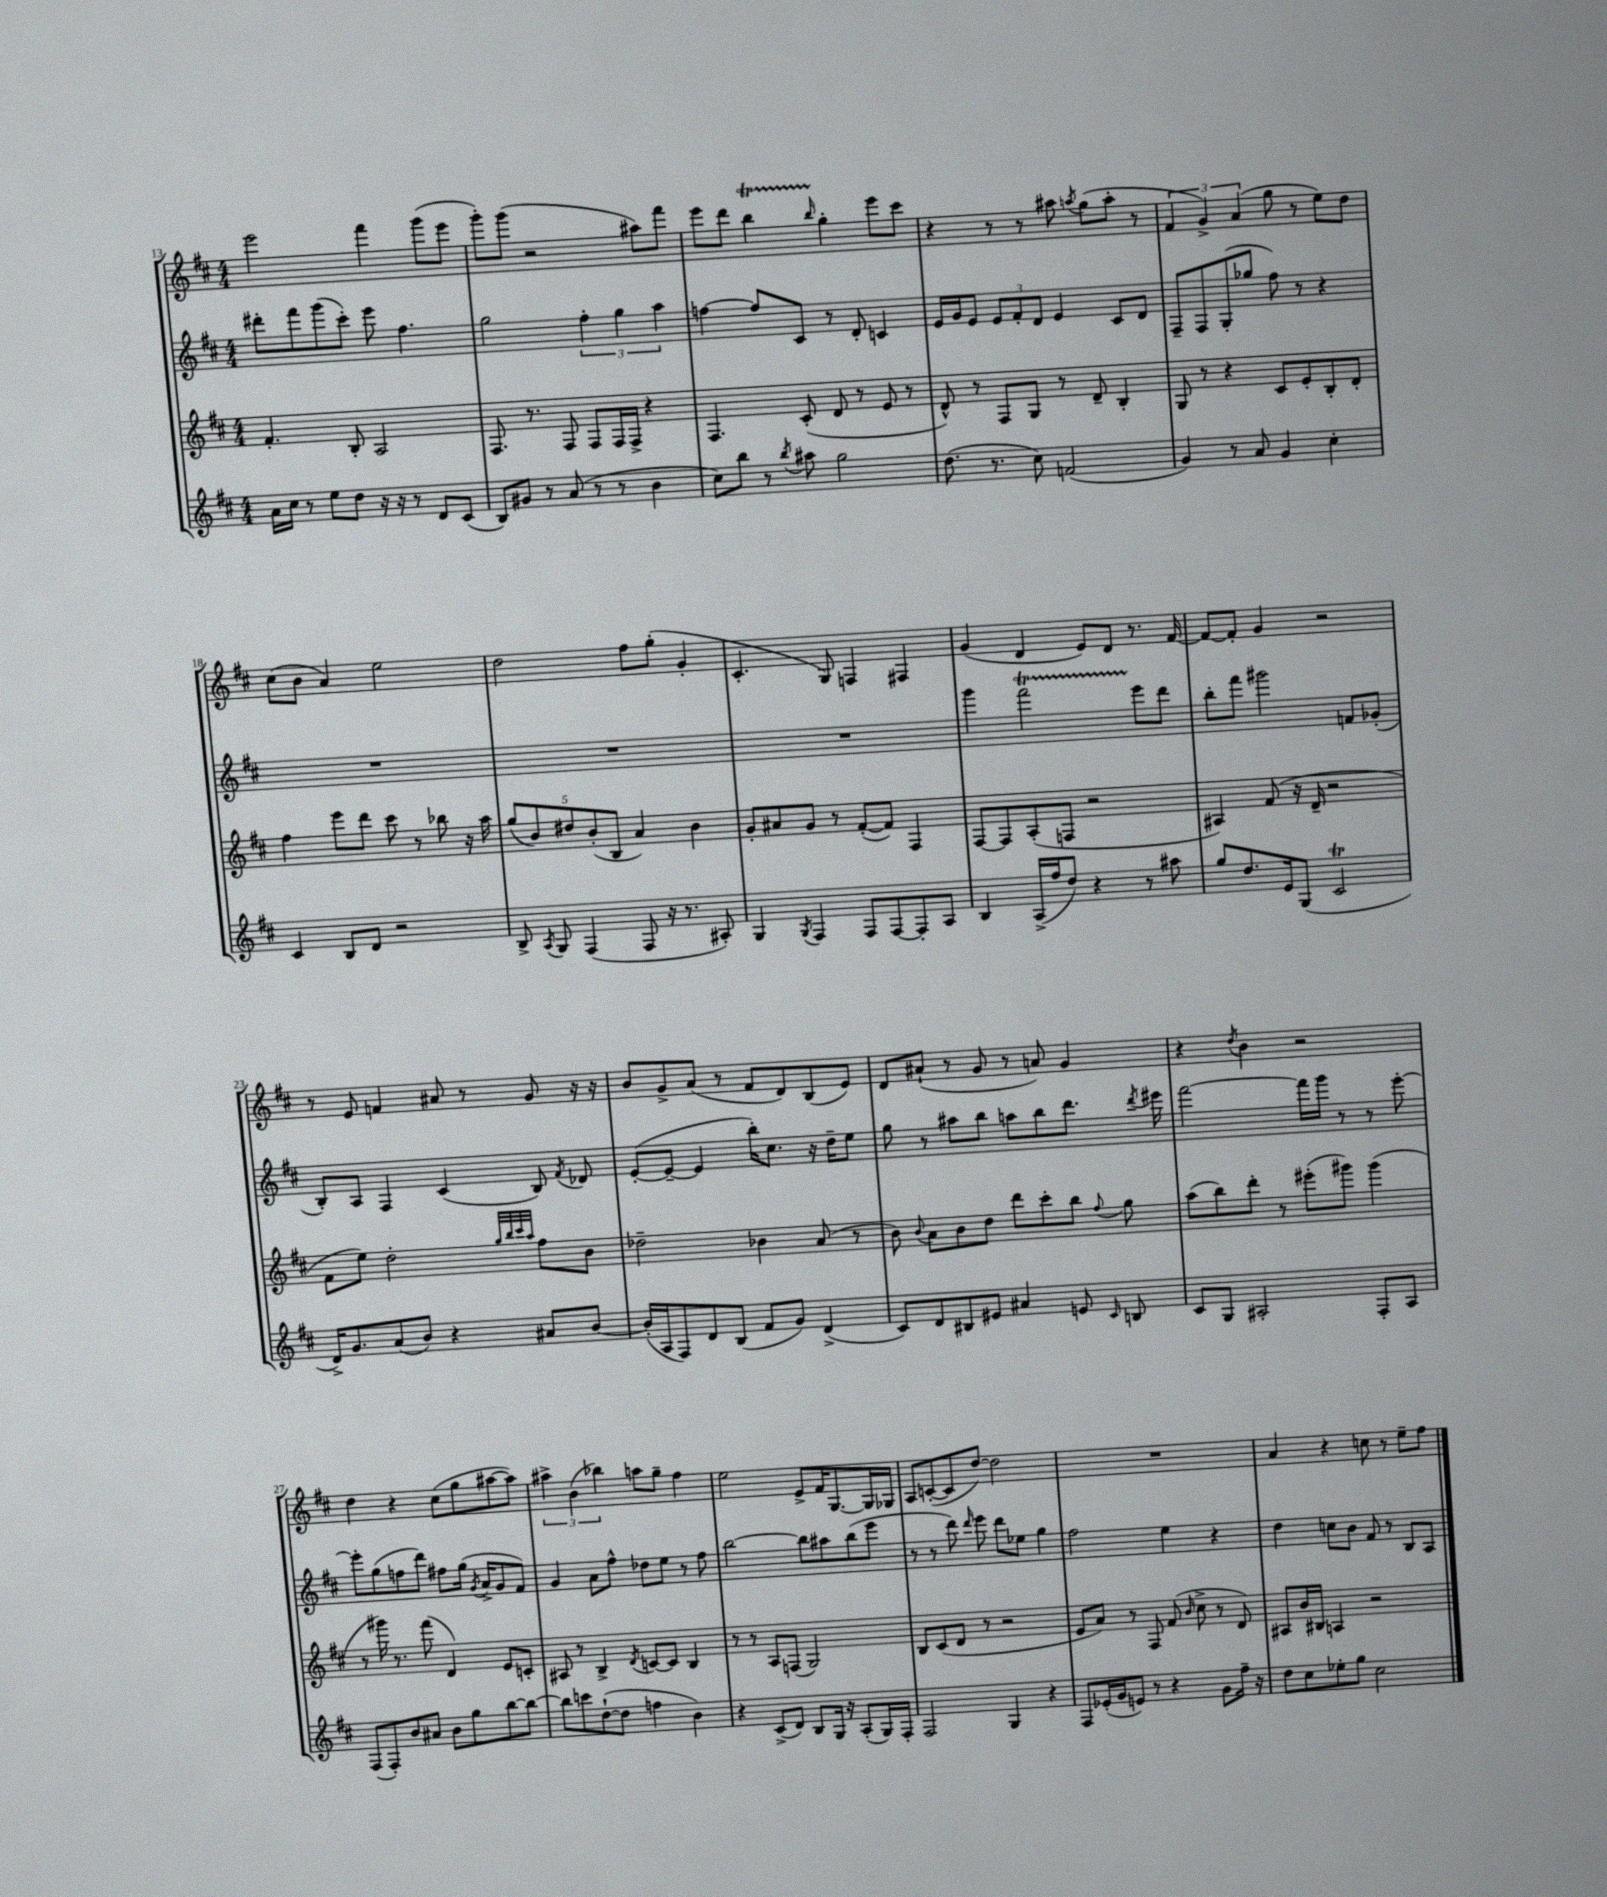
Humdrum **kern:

**kern	**kern	**kern	**kern
*part4	*part3	*part2	*part1
*staff4	*staff3	*staff2	*staff1
*clefG2	*clefG2	*clefG2	*clefG2
*k[f#c#]	*k[f#c#]	*k[f#c#]	*k[f#c#]
*M4/4	*M4/4	*M4/4	*M4/4
=13	=13	=13	=13
16a\LL	4.f#'/	8ddd#X'\L	2eee\
16cc#\JJ	.	.	.
8r	.	8fff#\	.
8ee\L	.	(8ggg\	.
8dd\J	8B'/	8ccc#'\J)	.
16r	2A/	8eee\	4fff#\
16r	.	.	.
8r	.	4.ff#\	.
8d/L	.	.	(8ggg\L
(8c#/J	.	.	8eee\J
=14	=14	=14	=14
8B/L)	8.F#/	2gg\	8ggg'\L)
8g#X/J	.	.	(8ggg\J
.	8.r	.	.
8r	.	.	2r
(8a/	8F#/	.	.
8r	8F#/L	6ff#'\	.
8r	16F#/L	.	.
.	.	6gg\	.
.	16F#^/JJ	.	.
4b\	4r	.	8aa#X\L)
.	.	6aa\	.
.	.	.	8fff#\J
=15	=15	=15	=15
8cc#\L)	4.F#/	[4ffn\	8eee\L
8bb\J	.	.	8ddd\J
8r	.	8ff/L]	4bbT\
8qbb/	.	.	.
8aa#X\	(8c#'/	8c#/J	.
.	.	.	16qqbb/
2gg\	8d/	8r	4gg'\
.	8r	8d'/	.
.	8e/	4cn/	8eee\L
.	8r	.	8ccc#\J
=16	=16	=16	=16
(8.dd\	8d^^/)	16e/LL	4r
.	.	16g/J	.
.	8r	8e/J	.
8.r	.	.	.
.	8F#/L	12e/L	8r
.	.	12f#'/	.
8cc#\)	8G/J	.	8r
.	.	12d/J	.
(2fn/	8r	4e/	8aa#X\
.	.	.	8qaan/
.	8d~/	.	(8gg\L
.	4B'/	8c#/L	8aa'\J
.	.	8d/J	8r
=17	=17	=17	=17
4g/)	8G/	8F#~/L	6f#/
.	8r	8F#/	.
.	.	.	6g^/)
8r	4r	(8G'/	.
.	.	.	(6a/
8a/	.	8gg-X/J	.
4g/	8c#/L	8ff#\)	8gg\
.	8e'/	8r	8r
4cc#'\	8B'/	4r	8ee\L)
.	8d'/J	.	8dd\J
!!LO:LB:g=z
=18	=18	=18	=18
4c#/	4ff#\	1r	(8cc#\L
.	.	.	8b\J
8B/L	8eee\L	.	4a/)
8d/J	8ddd\J	.	.
2r	8ccc#\	.	2ee\
.	8r	.	.
.	8bb-X\	.	.
.	16r	.	.
.	16aa\	.	.
=19	=19	=19	=19
8B^/	(10gg/L	1r	2dd\
.	10b/)	.	.
8qA/	.	.	.
8G/	.	.	.
.	10dd#X/	.	.
(4F#/	.	.	.
.	(10b'/	.	.
.	10B/J	.	.
8F#/	4a/)	.	8ff#\L
16r	.	.	(8gg'\J
8.r	.	.	.
.	4b\	.	4g'/
8A#X'/)	.	.	.
=20	=20	=20	=20
4G/	8g'/L	1r	4.c#'/
.	8a#X/	.	.
8qG/	.	.	.
4F#/	8g/J	.	.
.	8r	.	8G/)
8F#/L	([8f#'/L	.	4Fn/
[8F#/	8f#/J])	.	.
8F#'/]	4F#/	.	4F#X/
8A/J	.	.	.
=21	=21	=21	=21
4B/	[8F#/L	4ggg\	(4g/
.	8F#/]	.	.
(16A^/LL	(8A'/	2fff#t\	4d/
16ff#/J	.	.	.
8dd/J)	8Fn/J	.	.
4r	2r	.	8e/L)
.	.	.	8d/J
8r	.	8eee\L	8.r
8aa#X\	.	8ddd\J	.
.	.	.	[16f#/
=22	=22	=22	=22
8gg/L	4A#X/)	8bb'\L	8f#/L_
8.dd/	.	8fff#\J	8f#'/J]
.	(8f#/	2ggg#X\	4g/
16e/k	.	.	.
(8G/J	16r	.	.
.	16d~/	.	.
2c#t/	2r	.	2r
.	.	8fn/L	.
.	.	(8g-X'/J	.
!!LO:LB:g=z
=23	=23	=23	=23
16d^/KL)	8f#\L	8B'/L)	8r
8.g/	.	.	.
.	8ee\J)	8A/J	8e/
(8a/	2dd'\	4F#/	4fn/
8b/J)	.	.	.
4r	.	(4c#/	8a#X/
.	.	.	8r
.	32qqgg/LLL	.	.
.	32qqbb/	.	.
.	32qqccc#/	.	.
.	32qqaa/JJJ	.	.
8a#X/L	8ff#\L	8B/)	8g/
.	.	8qf#/	.
[8b/J	8b\J	8d-X/	16r
.	.	.	16r
=24	=24	=24	=24
(16b'/LL]	2dd-X~\	([8e'/L	8b/L
16A/J	.	.	.
8F#/)	.	8e~/J_	8g^/
8d/	.	4e/]	(8a/J
(8B/J	.	.	8r
8f#/L	4b-X\	16bb'\KL)	8f#/L
.	.	8.cc#\J	.
8g/J)	.	.	8d/)
(4d^/	(8a/	16r	(8B/
.	.	16dd~\KL	.
.	8r	8ee\J	8e/J)
=25	=25	=25	=25
8c#/L)	8b\)	8gg\	8d/L
.	8qqb/	.	.
8d/	8a\L	8r	(8a#X`/J
8B#X/	8b\	8aa#X\L	8r
8e#X/J	8dd\J	8bb\J	8g/
4a#X/	8ddd\L	8aan\L	8r
.	8ccc#'\	8bb\	8an/)
8en/	8bb\J	8.ddd\J	4g/
16qqc#/	8qqff#/	.	.
8Bn/	8gg\	.	.
.	.	8qddd/	.
.	.	16eee#X\	.
=26	=26	=26	=26
8c#/L	(8aa\L	[2fff#\	4r
8G/J	8bb\)	.	.
.	.	.	8qdd/
2A#X'/	8ddd'\J	.	4b\
.	8r	.	.
.	(8eee#X'\L	16fff#\LL]	2r
.	.	16ggg\JJ	.
.	8ggg#X\J)	8r	.
8F#'/L	(4ggg#\	8r	.
8A#/J	.	[8eee'\	.
!!LO:LB:g=z
=27	=27	=27	=27
(8F#/L	8r	8eee'\L]	4dd\
8F#'/)	16ggg#X\)	(8gg\	.
.	8.r	.	.
8b/	.	8ffn\	4r
8a#X/J	(8fff#\	8ddd\J)	.
8b\L	4d/)	8ff#X\L	(8cc#\L
8gg\	.	(16gg\Jk	8gg\
.	.	8qg/	.
.	.	16a^/KL	.
[8bb\	8e/L	8g/	[8aa#X\
8bb\J_	8cn'/J	8f#/J)	8aa#\J])
=28	=28	=28	=28
8bb\L]	8A#X/	4g/	6aa#X^\
8cccn\	8r	.	.
.	.	.	(6b\
([8dd`\	4B^/	8a\L	.
.	.	.	6bb-X\)
8dd\J]	.	8ff#^^\J	.
.	8qd/	.	.
4ffn\	[8cn/L	8dd-X\L	8aan\L
.	8c/J]	8ee\J	8gg~\J
4b\)	4B/	8r	4ff#\
.	.	8ff#\	.
=29	=29	=29	=29
4r	8r	[2bb\	2ee\
.	8r	.	.
(8c#^/L	8A/L	.	.
8d/J)	(8Fn/J	.	.
8B/L	2G/)	8bb\L]	8e^/L
16G/Jk	.	8aa#X\	16f#/K
16r	.	.	[8.G/
(8A'/L	.	(8bb\	.
16G/L)	.	8eee\J	16G/L]
16F#'/JJ	.	.	16G-X/JJ
=30	=30	=30	=30
2F#/	8B/L	8r	8A/L
.	(8c#/	8r	([8cn'/
.	8d/J	8ddd\)	8c/]
.	.	16qqddd/	.
.	8r	8eee\	[8dd/J)
4G/	2r	8ddd\L	2dd\]
.	.	8ee-X\J	.
4r	.	4gg\	.
=31	=31	=31	=31
8F#/L	8e/L	2ff#\	1r
(16e-X'/L	8a/J)	.	.
16g/J	.	.	.
8en/J)	8r	.	.
8r	8F#/	.	.
4r	(8f#/	4ee\	.
.	16qqb/	.	.
.	8cc#^\	.	.
8g\L	8r	4r	.
16ff#~\Jk	8d/)	.	.
16r	.	.	.
=32	=32	=32	=32
8dd\L	8A#X/L	4dd\	4a/
8cc#\	16b/L	.	.
.	16B#X/JJ	.	.
8ee-X'\	4An/	8ccn\L	4r
8gg\J	.	8b\J	.
2cc#\	2r	8f#/	8ccn\
.	.	8r	8r
.	.	8B/L	8ee~\L
.	.	8A/J	8ff#\J
==	==	==	==
*-	*-	*-	*-
